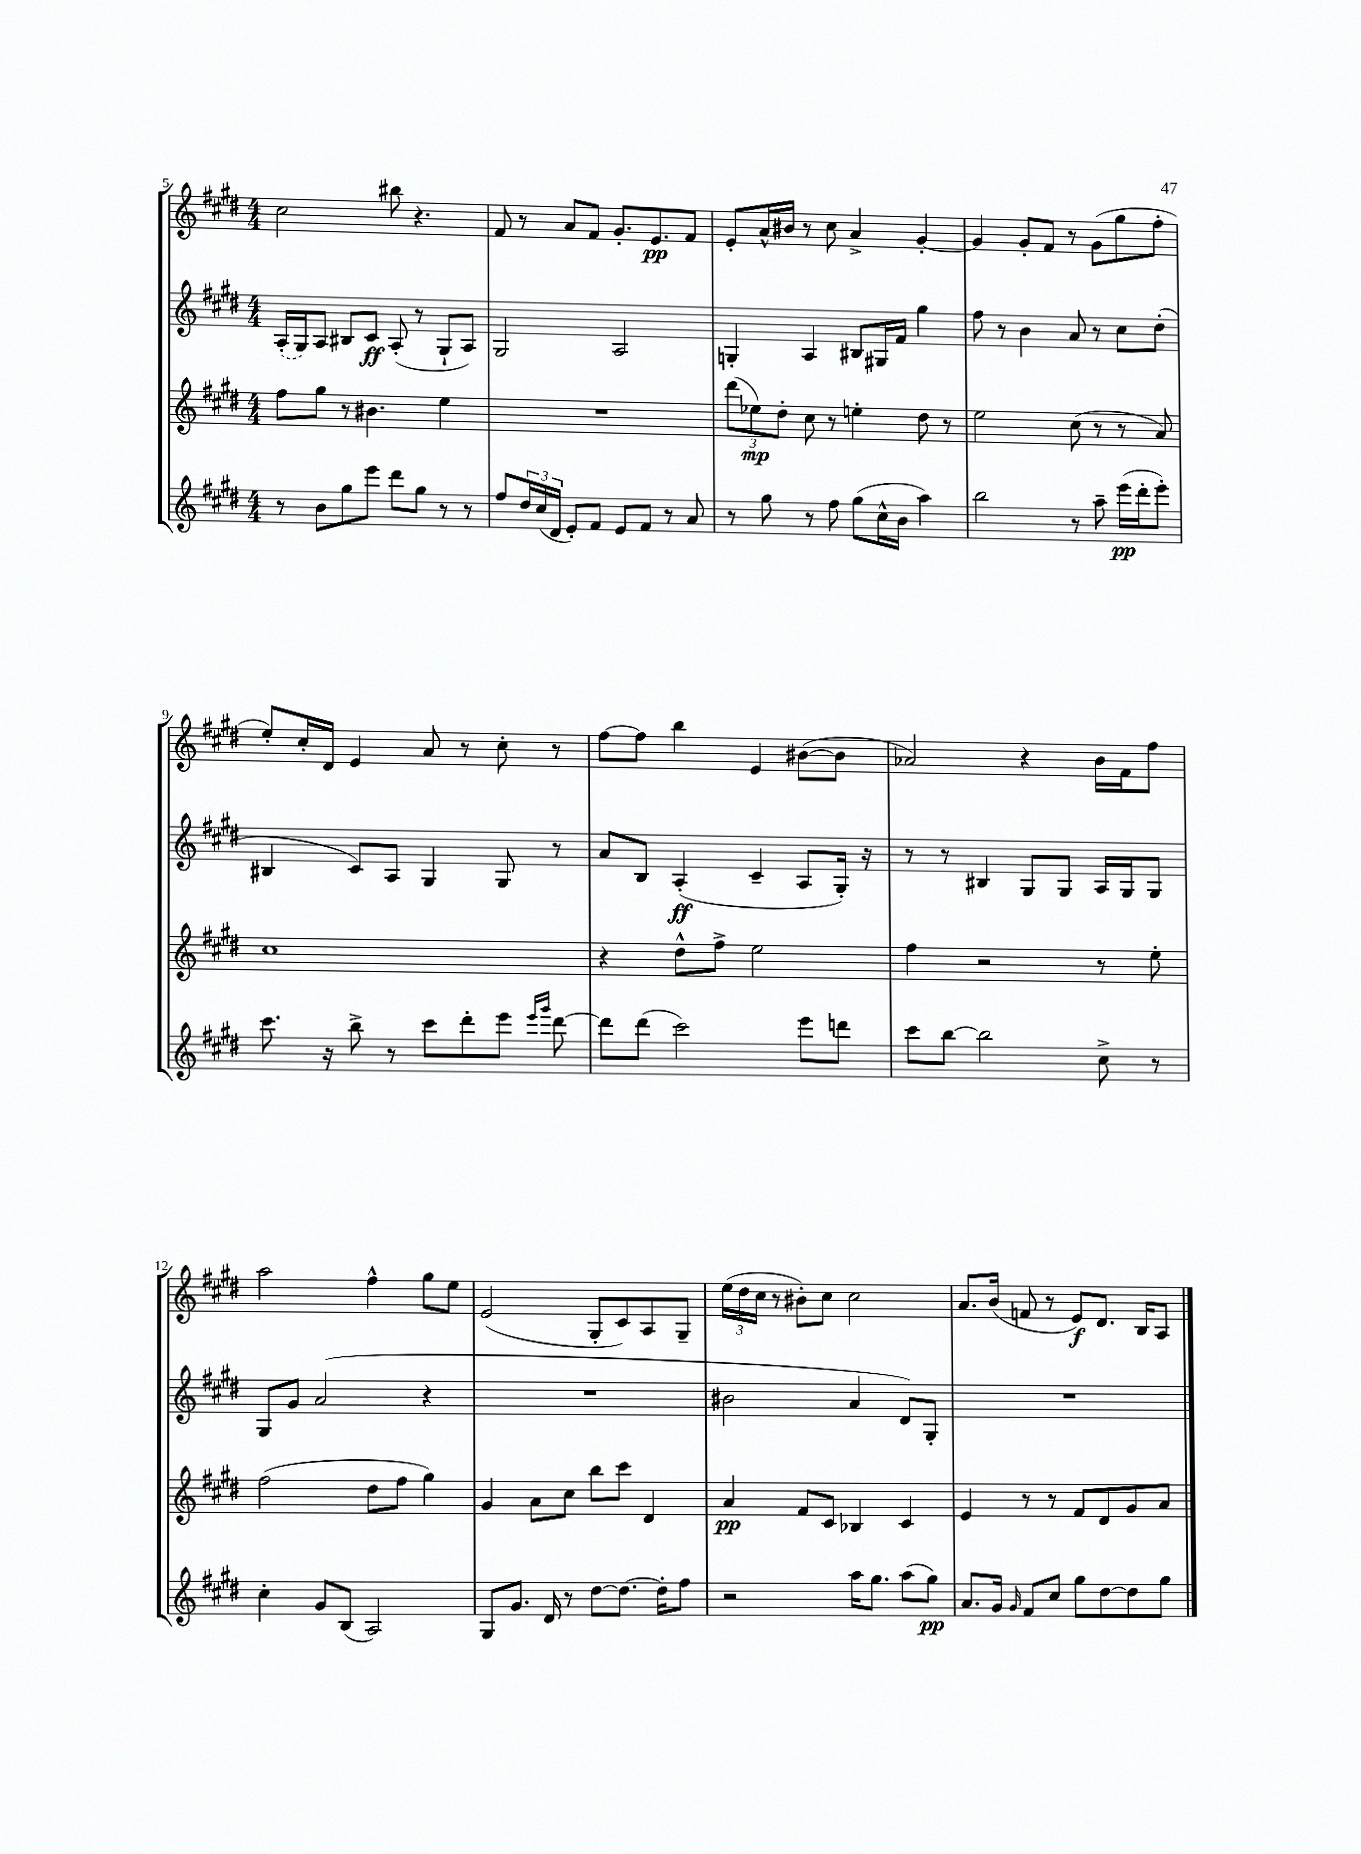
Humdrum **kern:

**kern	**kern	**kern	**kern
*staff4	*staff3	*staff2	*staff1
*clefG2	*clefG2	*clefG2	*clefG2
*k[f#c#g#d#]	*k[f#c#g#d#]	*k[f#c#g#d#]	*k[f#c#g#d#]
*M4/4	*M4/4	*M4/4	*M4/4
8r	8ff#\L	(16A'/LL	2cc#\
.	.	16G#/J)	.
8b\L	8gg#\J	8A/J	.
8gg#\	8r	8B#/L	.
8eee\J	4.b#\	8c#/J	.
8ddd#\L	.	(8A'/	8bb#\
8gg#\J	.	8r	4.r
8r	4ee\	8G#`/L	.
8r	.	8A/J)	.
=	=	=	=
8ff#/L	1r	2G#/	8f#/
24dd#/L	.	.	8r
(24cc#/	.	.	.
24d#/JJ	.	.	.
8e'/L)	.	.	8a/L
8f#/J	.	.	8f#/J
8e/L	.	2A/	8.g#'/L
8f#/J	.	.	.
.	.	.	8.e/
8r	.	.	.
8a/	.	.	8f#/J
=	=	=	=
8r	(12ddd#\L	4G'/	8e'/L
.	12ee-\)	.	.
8gg#\	.	.	16a^^/L
.	12dd#'\J	.	.
.	.	.	16b#/JJ
8r	8cc#\	4A/	8r
8ff#\	8r	.	8cc#\
(8gg#\L	4ee'\	8B#/L	4a^/
16cc#^^\L	.	16G#/L	.
16b\JJ	.	16f#/JJ	.
4aa\)	8dd#\	4gg#\	[4g#'/
.	8r	.	.
=	=	=	=
2bb\	2ee\	8ff#\	4g#/]
.	.	8r	.
.	.	4b\	8g#'/L
.	.	.	8f#/J
8r	(8cc#\	8a/	8r
8aa~\	8r	8r	(8g#\L
(16eee\LL	8r	8cc#\L	8gg#\
16ddd#'\J	.	.	.
8eee'\J)	8a/)	(8dd#'\J	8ff#'\J
=	=	=	=
8.ccc#\	1cc#	4B#/	8ee'/L)
.	.	.	16cc#'/L
16r	.	.	16d#/JJ
8bb^\	.	8c#/L)	4e/
8r	.	8A/J	.
8ccc#\L	.	4G#/	8a/
8ddd#'\	.	.	8r
8eee\J	.	8G#/	8cc#'\
16qqeee/LL	.	.	.
16qqggg#/JJ	.	.	.
[8ddd#\	.	8r	8r
=	=	=	=
8ddd#\]L	4r	8a/L	[8ff#\L
(8ddd#\J	.	8B/J	8ff#\]J
2ccc#\)	8dd#^^\L	(4A'/	4bb\
.	8ff#^\J	.	.
.	2ee\	4c#~/	4e/
8eee\L	.	8A/L	([8b#\L
8ddd\J	.	16G#'/Jk)	8b#\]J
.	.	16r	.
=	=	=	=
8ccc#\L	4ff#\	8r	2a-/)
[8bb\J	.	8r	.
2bb\]	2r	4B#/	.
.	.	8G#/L	4r
.	.	8G#/J	.
8cc#^\	8r	16A/LL	16b\LL
.	.	16G#/J	16f#\J
8r	8ee'\	8G#/J	8ff#\J
=	=	=	=
4cc#'\	(2ff#\	8G#/L	2aa\
.	.	8g#/J	.
8g#/L	.	(2a/	.
(8B/J	.	.	.
2A/)	8dd#\L	.	4ff#^^\
.	8ff#\J	.	.
.	4gg#\)	4r	8gg#\L
.	.	.	8ee\J
=	=	=	=
8G#/L	4g#/	1r	(2e/
8.g#/J	.	.	.
.	8a\L	.	.
16d#/	.	.	.
8r	8cc#\J	.	.
[8dd#\L	8bb\L	.	8G#'/L
8.dd#\_J	8ccc#\J	.	8c#/)
.	4d#/	.	8A/
16dd#'\]LK	.	.	.
8ff#\J	.	.	8G#~/J
=	=	=	=
2r	4a/	2b#\	(24ee\LL
.	.	.	24dd#\
.	.	.	24cc#\JJ
.	.	.	8r
.	8f#/L	.	8b#'\L)
.	8c#/J	.	8cc#\J
16aa\LK	4B-/	4a/	2cc#\
8.gg#\J	.	.	.
(8aa\L	4c#/	8d#/L)	.
8gg#\J)	.	8G#'/J	.
=	=	=	=
8.a/L	4e/	1r	8.a/L
16g#/Jk	.	.	(16b/Jk
16qqg#/	.	.	.
8f#/L	8r	.	8f/
8cc#/J	8r	.	8r
8gg#\L	8f#/L	.	8e/L)
[8dd#\	8d#/	.	8.d#/J
8dd#\]	8g#/	.	.
.	.	.	16B/LK
8gg#\J	8a/J	.	8A/J
==	==	==	==
*-	*-	*-	*-
